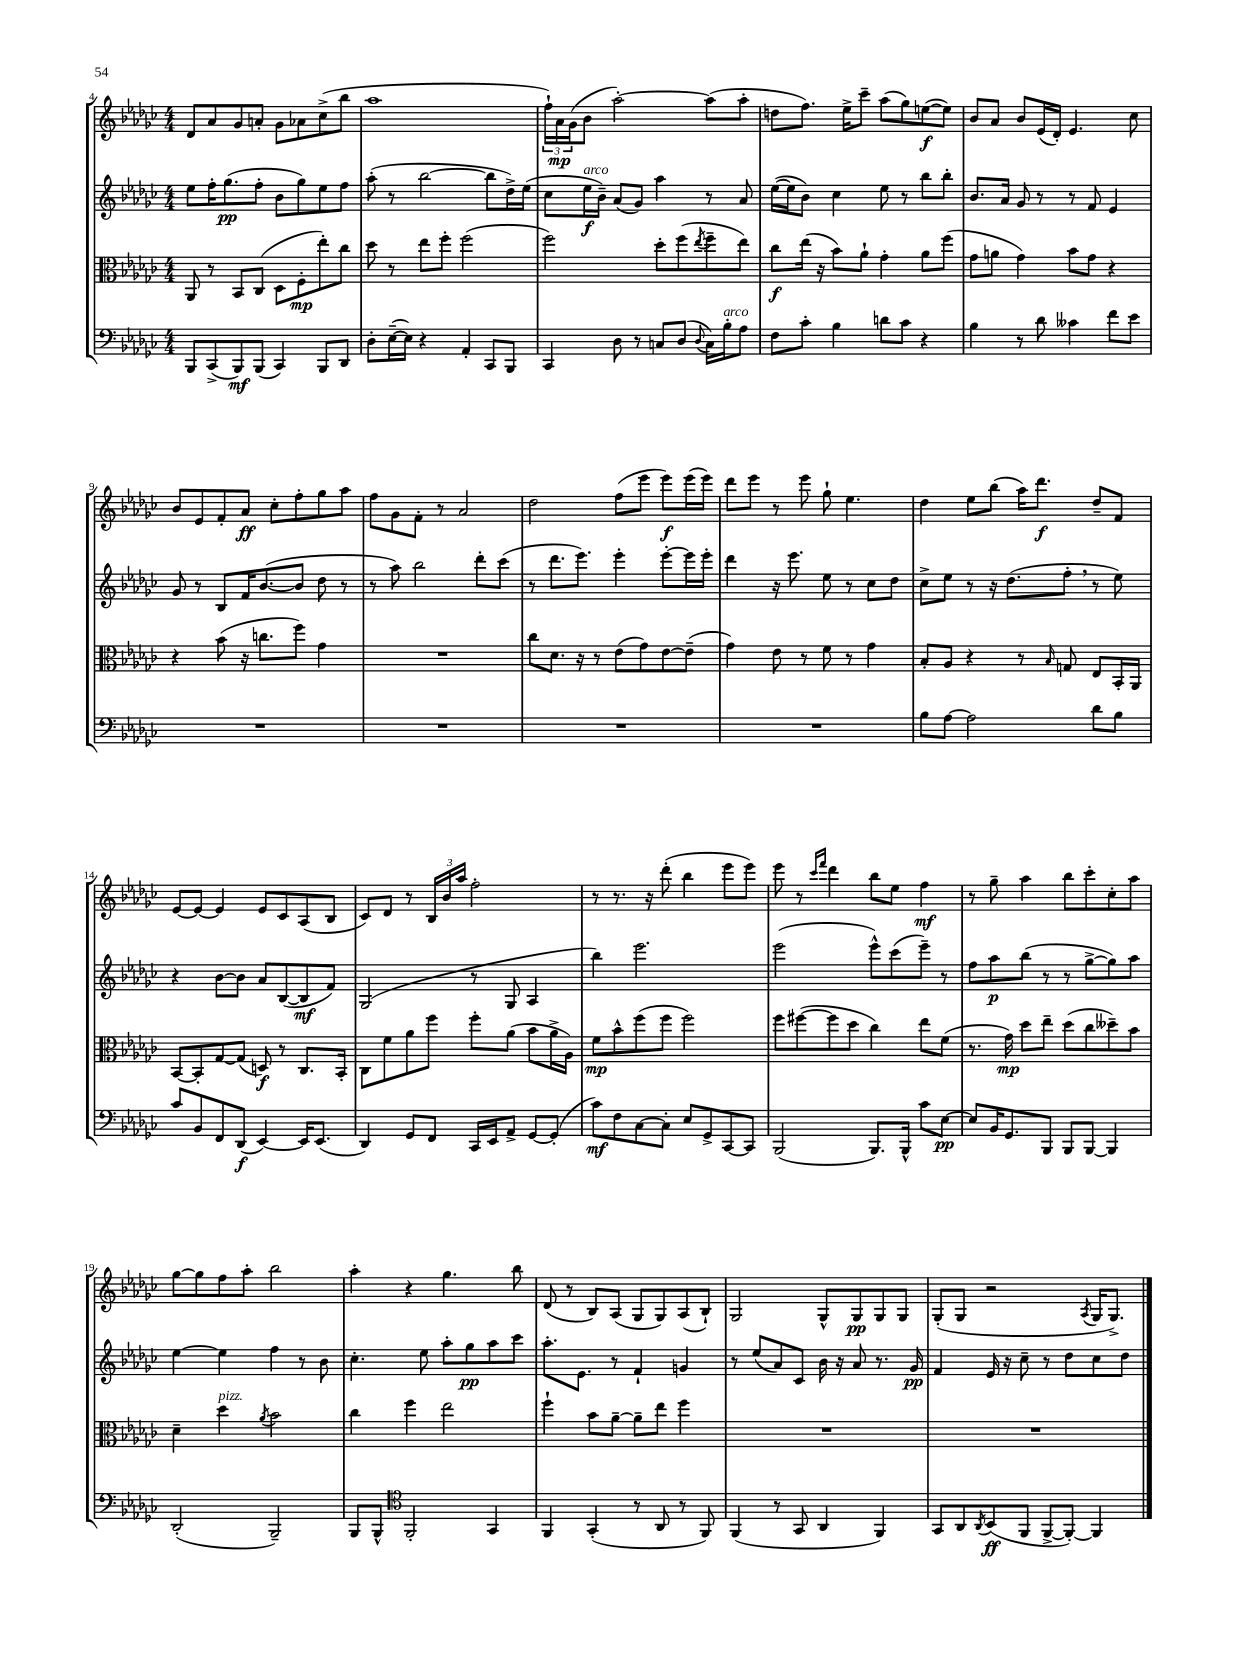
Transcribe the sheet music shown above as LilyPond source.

<<
\new StaffGroup <<
\new Staff = "s0" {
    \clef treble \key ges \major \numericTimeSignature \time 4/4
    des'8 aes'8 ges'8 a'8-. ges'8 aes'8 ces''8->( bes''8 |
    aes''1 |
    \tuplet 3/2 { f''16-!) aes'16\mp ges'16( } bes'8 aes''2~-.) aes''8( aes''8-. |
    d''8 f''8.) ees''16-> ces'''8-- aes''8( ges''8) e''8~\f( e''8) |
    bes'8 aes'8 bes'8 ees'16( des'16-.) ees'4. ces''8 |
    bes'8 ees'8 f'8-. aes'8\ff ces''8-. f''8-. ges''8 aes''8 |
    f''8 ges'8 f'8-. r8 aes'2 |
    des''2 f''8( ees'''8 ees'''8\f) ees'''16( ees'''16) |
    des'''8 ees'''8 r8 ees'''8 ges''8-! ees''4. |
    des''4 ees''8 bes''8( aes''16) des'''8.\f des''8-- f'8 |
    ees'8~ ees'8~ ees'4 ees'8 ces'8 aes8( bes8 |
    ces'8) des'8 r8 \tuplet 3/2 { bes16 bes'16 aes''16 } f''2-. |
    r8 r8. r16 des'''8-.( bes''4 ees'''8 ees'''8) |
    ees'''8 r8 \grace { ces'''16 f'''16 } des'''4 bes''8 ees''8 f''4\mf |
    r8 ges''8-- aes''4 bes''8 ces'''8-. ces''8-. aes''8 |
    ges''8~ ges''8 f''8 aes''8-. bes''2 |
    aes''4-. r4 ges''4. bes''8 |
    des'8( r8 bes8) aes8( ges8 ges8) aes8( bes8-!) |
    ges2 ges8-^ ges8\pp ges8 ges8 |
    ges8-.( ges8 r2 \acciaccatura { aes8 } ges16 ges8.->) \bar "|." |
}
\new Staff = "s1" {
    \clef treble \key ges \major \numericTimeSignature \time 4/4
    ees''8 f''16-. ges''8.\pp( f''8-. bes'8 ges''8) ees''8 f''8 |
    aes''8-.( r8 bes''2~ bes''8 des''16->) ees''16( |
    ces''8 ees''16\f^\markup { \italic "arco" } bes'16--) aes'8( ges'8) aes''4 r8 aes'8 |
    ees''16~( ees''16 bes'8) ces''4 ees''8 r8 bes''8 bes''8-. |
    bes'8. aes'16 ges'8 r8 r8 f'8 ees'4 |
    ges'8 r8 bes8 f'16 bes'8.~( bes'8 des''8 r8 |
    r8 aes''8) bes''2 des'''8-. ces'''8( |
    r8 des'''8. ees'''8.) ees'''4-. ees'''8~-. ees'''16 ees'''16-. |
    des'''4 r16 ees'''8. ees''8 r8 ces''8 des''8 |
    ces''8-> ees''8 r8 r16 des''8.( f''8-. \breathe r8 ees''8) |
    r4 bes'8~ bes'8 aes'8 bes8~( bes8\mf f'8) |
    ges2( r8 ges8 aes4 |
    bes''4) ees'''2. |
    ees'''2( ees'''8-^) ces'''8( ees'''8--) r8 |
    f''8 aes''8\p bes''8( r8 r8 ges''8~-> ges''8) aes''8 |
    ees''4~ ees''4 f''4 r8 bes'8 |
    ces''4.-. ees''8 aes''8-. ges''8\pp aes''8 ces'''8 |
    aes''8.-. ees'8. r8 f'4-! g'4 |
    r8 ees''8( aes'8) ces'8 bes'16 r16 aes'8 r8. ges'16\pp |
    f'4 ees'16 r16 ces''8-- r8 des''8 ces''8 des''8 \bar "|." |
}
\new Staff = "s2" {
    \clef alto \key ges \major \numericTimeSignature \time 4/4
    aes,8 r8 bes,8 ces8( des8 f8-.\mp ees''8-.) ces''8 |
    des''8 r8 ees''8 f''8-. f''2( |
    f''2) des''8-. f''8( \acciaccatura { ees''8 } f''8-- ees''8) |
    ces''8\f ees''16( r16 bes'8) aes'8-! ges'4-. aes'8 f''8( |
    ges'8 a'8 ges'4) bes'8 ges'8 r4 |
    r4 bes'8( r16 c''8. f''8) ges'4 |
    R1 |
    ces''8 des'8. r16 r8 ees'8( ges'8) ees'8~ ees'8--( |
    ges'4) ees'8 r8 f'8 r8 ges'4 |
    bes8-. aes8 r4 r8 \grace { bes16 } g8 ees8 bes,16-. aes,16 |
    bes,8~ bes,8-. ges8~ ges8( d8\f) r8 ces8. bes,16-. |
    ces8 f'8 aes'8 f''8 f''8-. aes'8( bes'8 aes'16-> aes16) |
    f'8\mp bes'8-^ f''8( f''8 f''2) |
    f''8 fis''8~( fis''8 des''8 ces''4) ees''8 f'8( |
    r8. ges'16\mp) des''8 ees''8-- des''8( ces''8 deses''8--) bes'8 |
    des'4-- des''4^\markup { \italic "pizz." } \acciaccatura { aes'8 } bes'2 |
    ces''4 f''4 ees''2 |
    f''4-! bes'8 aes'8~-- aes'8-- ees''8 f''4 |
    R1 |
    R1 \bar "|." |
}
\new Staff = "s3" {
    \clef bass \key ges \major \numericTimeSignature \time 4/4
    bes,,8 ces,8->( bes,,8\mf) bes,,8( ces,4) bes,,8 des,8 |
    des8-. ees16~--( ees16) r4 aes,4-. ces,8 bes,,8 |
    ces,4 des8 r8 c8 des8( \appoggiatura { des8 } c16) bes16-.^\markup { \italic "arco" } aes8 |
    f8 ces'8-. bes4 d'8 ces'8 r4 |
    bes4 r8 des'8 ceses'4 f'8 ees'8 |
    R1 |
    R1 |
    R1 |
    R1 |
    bes8 aes8~ aes2 des'8 bes8 |
    ces'8 bes,8 f,8 des,8\f( ees,4~) ees,16 ees,8.( |
    des,4) ges,8 f,8 ces,16 ees,16 aes,8-> ges,8~ ges,8-.( |
    ces'8\mf) f8 ces8~ ces8-. ees8 ges,8-> ces,8~ ces,8 |
    bes,,2( bes,,8.) bes,,16-^ ces'8 ees8~\pp |
    ees8 bes,16 ges,8. bes,,8 bes,,8 bes,,8~ bes,,4 |
    des,2-.( bes,,2--) |
    bes,,8 bes,,8-^ \clef tenor f,2-. ges,4 |
    f,4 ges,4-.( r8 aes,8 r8 f,8) |
    f,4( r8 ges,8 aes,4 f,4) |
    ges,8 aes,8 \acciaccatura { aes,8 } bes,8\ff( f,8 f,8~-> f,8~-.) f,4 \bar "|." |
}
>>
>>
\layout { \context { \Score currentBarNumber = #4 } }
